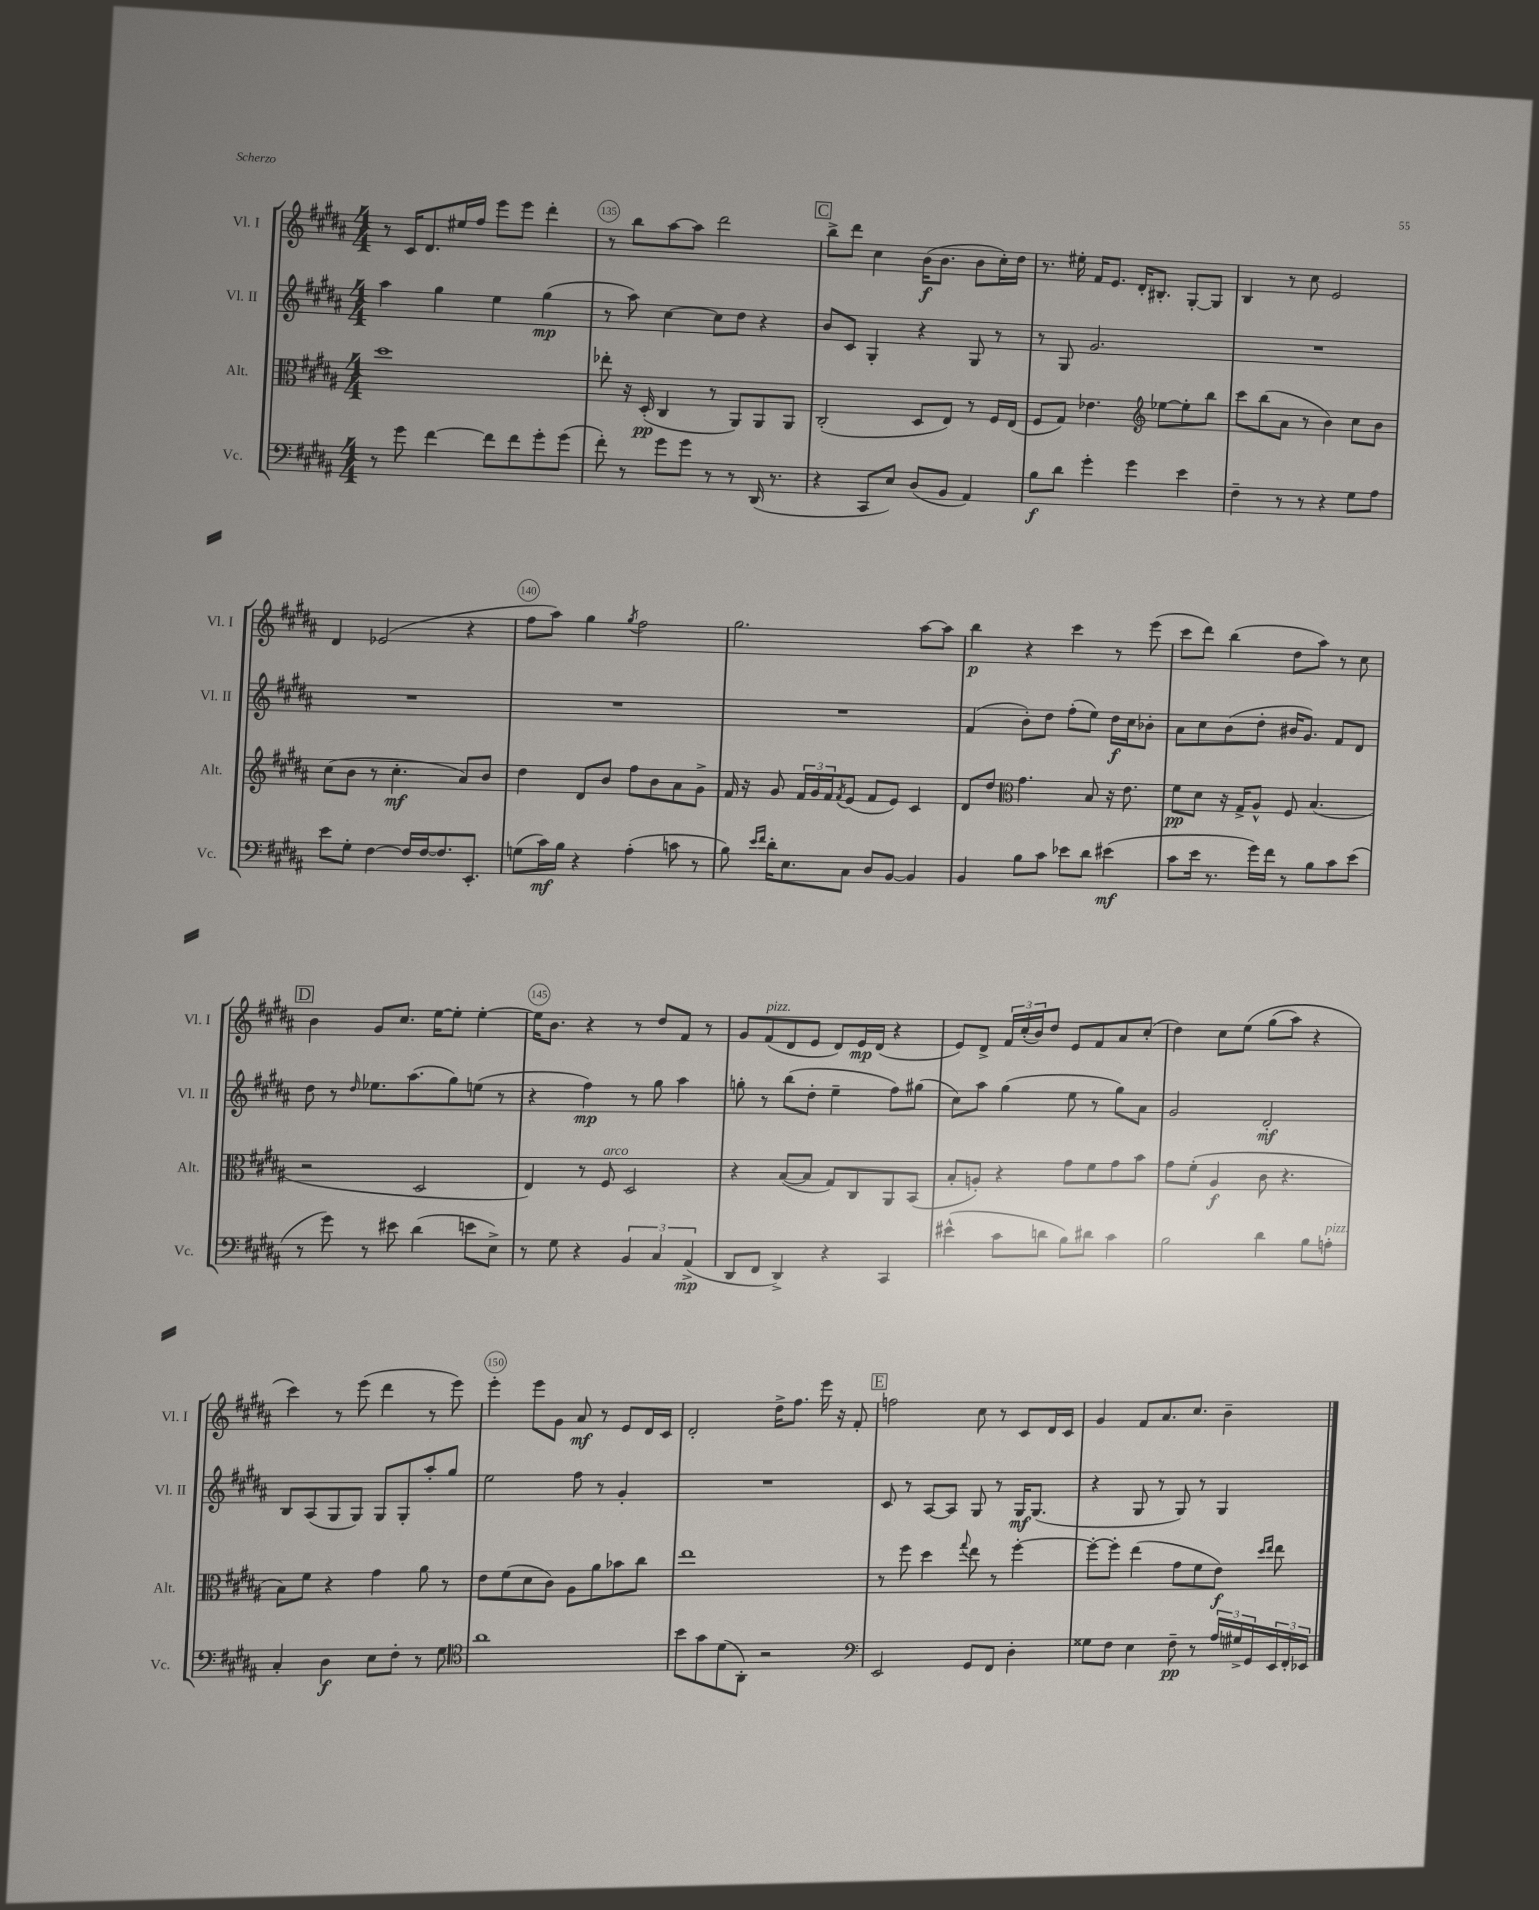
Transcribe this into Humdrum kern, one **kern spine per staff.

**kern	**dynam	**kern	**dynam	**kern	**dynam	**kern	**dynam
*part4	*part4	*part3	*part3	*part2	*part2	*part1	*part1
*staff4	*staff4	*staff3	*staff3	*staff2	*staff2	*staff1	*staff1
*I"Vc.	*	*I"Alt.	*	*I"Vl. II	*	*I"Vl. I	*
*I'Vc.	*	*I'Alt.	*	*I'Vl. II	*	*I'Vl. I	*
*clefF4	*	*clefC3	*	*clefG2	*	*clefG2	*
*k[f#c#g#d#a#]	*	*k[f#c#g#d#a#]	*	*k[f#c#g#d#a#]	*	*k[f#c#g#d#a#]	*
*M4/4	*	*M4/4	*	*M4/4	*	*M4/4	*
=134	=134	=134	=134	=134	=134	=134	=134
8r	.	1dd#	.	4aa#\	.	8r	.
8g#\	.	.	.	.	.	16c#/KL	.
.	.	.	.	.	.	8.d#/	.
[4f#\	.	.	.	4gg#\	.	.	.
.	.	.	.	.	.	16ee#X/L	.
.	.	.	.	.	.	16ff#/JJ	.
8f#\L]	.	.	.	4ee\	.	8eee\L	.
8f#\	.	.	.	.	.	8eee\J	.
8g#'\	.	.	.	(4gg#\	mp	4ddd#'\	.
(8g#\J	.	.	.	.	.	.	.
=135	=135	=135	=135	=135	=135	=135	=135
8f#'\)	.	8ee-X'\	.	8r	.	8r	.
8r	.	16r	.	8aa#\)	.	8bb\L	.
.	.	(16D#'/	pp	.	.	.	.
8g#\L	.	4C#/	.	[4cc#\	.	[8aa#\	.
8g#\J	.	.	.	.	.	8aa#\J]	.
8r	.	8r	.	8cc#\L]	.	2ddd#\	.
8r	.	8AA#/L)	.	8dd#\J	.	.	.
(16DD#/	.	8AA#/	.	4r	.	.	.
8.r	.	.	.	.	.	.	.
.	.	8AA#/J	.	.	.	.	.
!!LO:REH:place=s1:t=C
=136	=136	=136	=136	=136	=136	=136	=136
4r	.	(2C#'/	.	8b/L	.	8bb^\L	.
.	.	.	.	8c#/J	.	8ddd#\J	.
8CC#/L	.	.	.	4G#'/	.	4cc#\	.
8E/J)	.	.	.	.	.	.	.
(8D#/L	.	8D#/L	.	4r	.	(16b\KL	f
.	.	.	.	.	.	8.b\J	.
8BB/J	.	8E/J)	.	.	.	.	.
4AA#/)	.	8r	.	8G#/	.	8b\L	.
.	.	16F#/LL	.	8r	.	16cc#'\L)	.
.	.	(16E/JJ	.	.	.	16dd#\JJ	.
=137	=137	=137	=137	=137	=137	=137	=137
8B\L	f	8F#/L	.	8r	.	8.r	.
8d#\J	.	8G#/J)	.	8G#/	.	.	.
.	.	.	.	.	.	16ee#X'\	.
4g#'\	.	4.e-X\	.	2.g#/	.	16f#/KL	.
.	.	.	.	.	.	8.e/J	.
4g#\	.	.	.	.	.	16d#'/KL	.
.	.	.	.	.	.	8.B#X'/J	.
*	*	*clefG2	*	*	*	*	*
.	.	[8ee-X\L	.	.	.	.	.
4e\	.	8ee-'\]	.	.	.	[8G#'/L	.
.	.	8bb\J	.	.	.	8G#/J]	.
=138	=138	=138	=138	=138	=138	=138	=138
4F#~\	.	8ccc#\L	.	1r	.	4B/	.
.	.	(8bb\	.	.	.	.	.
8r	.	8a#\J	.	.	.	8r	.
8r	.	8r	.	.	.	8cc#\	.
4r	.	4b\)	.	.	.	2e/	.
8G#\L	.	8cc#\L	.	.	.	.	.
8A#\J	.	8b\J	.	.	.	.	.
!!LO:LB:g=z
=139	=139	=139	=139	=139	=139	=139	=139
8e\L	.	(8cc#\L	.	1r	.	4d#/	.
8G#'\J	.	8b\J	.	.	.	.	.
[4F#\	.	8r	.	.	.	(2e-X/	.
.	.	4.cc#'\	mf	.	.	.	.
16F#/LL]	.	.	.	.	.	.	.
[16F#/J	.	.	.	.	.	.	.
8.F#/]	.	.	.	.	.	.	.
.	.	8a#/L)	.	.	.	4r	.
8.EE'/J	.	.	.	.	.	.	.
.	.	8b/J	.	.	.	.	.
=140	=140	=140	=140	=140	=140	=140	=140
(8Gn\L	.	4dd#\	.	1r	.	8ff#\L	.
16c#\L)	mf	.	.	.	.	8aa#\J)	.
16B\JJ	.	.	.	.	.	.	.
4r	.	8d#/L	.	.	.	4gg#\	.
.	.	8b/J	.	.	.	.	.
.	.	.	.	.	.	8qgg#/	.
(4A#'\	.	8ff#\L	.	.	.	2ff#\	.
.	.	8b\	.	.	.	.	.
8cn\	.	8a#\	.	.	.	.	.
8r	.	8g#^\J	.	.	.	.	.
=141	=141	=141	=141	=141	=141	=141	=141
8B\)	.	16f#/	.	1r	.	2.gg#\	.
.	.	16r	.	.	.	.	.
16qqe/LL	.	.	.	.	.	.	.
16qqf#/JJ	.	.	.	.	.	.	.
16d#'\KL	.	8g#/	.	.	.	.	.
8.E\	.	.	.	.	.	.	.
.	.	24f#/LL	.	.	.	.	.
.	.	24g#/	.	.	.	.	.
.	.	24f#/J	.	.	.	.	.
.	.	8qf#/	.	.	.	.	.
8C#\J	.	(8e/J	.	.	.	.	.
8D#/L	.	8f#/L	.	.	.	.	.
[8BB/J	.	8e/J)	.	.	.	.	.
4BB/]	.	4c#/	.	.	.	[8aa#\L	.
.	.	.	.	.	.	8aa#\J]	.
=142	=142	=142	=142	=142	=142	=142	=142
4BB/	.	8d#/L	.	(4f#/	.	4bb\	p
.	.	8dd#/J	.	.	.	.	.
*	*	*clefC3	*	*	*	*	*
8B\L	.	4.g#\	.	8b'\L)	.	4r	.
8c#\J	.	.	.	8dd#\J	.	.	.
8e-X\L	.	.	.	(8ff#'\L	.	4ccc#\	.
8d#\J	.	8B/	.	8ee\J)	.	.	.
(4e#X\	mf	16r	.	16dd#\LL	f	8r	.
.	.	8.e\	.	16cc#\J	.	.	.
.	.	.	.	8b-X'\J	.	(8eee\	.
=143	=143	=143	=143	=143	=143	=143	=143
8c#\L	.	8f#\L	pp	8a#\L	.	8ccc#\L	.
16e\Jk	.	8d#\J	.	8cc#\	.	8ddd#\J)	.
8.r	.	.	.	.	.	.	.
.	.	16r	.	(8b\	.	(4bb\	.
.	.	16G#^/KL	.	.	.	.	.
16g#\LL)	.	8A#^^/J	.	8dd#'\J	.	.	.
16f#\JJ	.	.	.	.	.	.	.
8r	.	8F#/	.	16b#X/KL	.	8dd#\L	.
.	.	.	.	8.g#/J)	.	.	.
8B\L	.	(4.B/	.	.	.	8aa#\J)	.
8c#\	.	.	.	8f#/L	.	8r	.
(8e\J	.	.	.	8d#/J	.	8cc#\	.
!!LO:LB:g=z
!!LO:REH:place=s1:t=D
=144	=144	=144	=144	=144	=144	=144	=144
8r	.	2r	.	8dd#\	.	4b\	.
8g#\)	.	.	.	8r	.	.	.
.	.	.	.	16qqdd#/	.	.	.
8r	.	.	.	8.ee-X\L	.	8g#/L	.
8e#X\	.	.	.	.	.	8.cc#/J	.
.	.	.	.	(8.aa#\	.	.	.
(4d#\	.	2D#/	.	.	.	.	.
.	.	.	.	.	.	[16ee\KL	.
.	.	.	.	8gg#\)	.	8ee'\J]	.
8en\L	.	.	.	(8een\J	.	[4ee'\	.
8E^\J)	.	.	.	8r	.	.	.
=145	=145	=145	=145	=145	=145	=145	=145
8r	.	4E/)	.	4r	.	16ee\KL]	.
.	.	.	.	.	.	8.b\J	.
8G#\	.	.	.	.	.	.	.
4r	.	8r	.	4ff#\)	mp	4r	.
!	!	!LO:TX:a:i:t=arco	!	!	!	!	!
.	.	8F#/	.	.	.	.	.
6BB/	.	2D#/	.	8r	.	8r	.
.	.	.	.	8gg#\	.	8dd#/L	.
6C#/	.	.	.	.	.	.	.
.	.	.	.	4aa#\	.	8f#/J	.
(6AA#^/	mp	.	.	.	.	.	.
.	.	.	.	.	.	8r	.
=146	=146	=146	=146	=146	=146	=146	=146
8DD#/L	.	4r	.	8ggn'\	.	8g#/L	.
!	!	!	!	!	!	!LO:TX:a:i:t=pizz.	!
8FF#/J	.	.	.	8r	.	(8f#/	.
4DD#^/)	.	([8B/L	.	(8bb\L	.	8d#/	.
.	.	8B/J]	.	8dd#'\J	.	8e/J	.
4r	.	8G#/L)	.	4ee~\	.	8d#/L)	.
.	.	8C#/	.	.	.	16e/L	mp
.	.	.	.	.	.	(16d#/JJ	.
4CC#/	.	8AA#/	.	8ff#\L)	.	4r	.
.	.	(8BB/J	.	(8gg#X\J	.	.	.
=147	=147	=147	=147	=147	=147	=147	=147
(4e#X^^\	.	8B'/L	.	8cc#\L)	.	8e/L)	.
.	.	8An'/J)	.	8aa#\J	.	8d#^/J	.
8c#\L	.	4r	.	(4gg#\	.	24f#/LL	.
.	.	.	.	.	.	(24cc#'/	.
.	.	.	.	.	.	24b/J)	.
8dn\J	.	.	.	.	.	8dd#/J	.
8B\L)	.	8g#\L	.	8ee\	.	8e/L	.
8d#X\J	.	8f#\	.	8r	.	8f#/	.
4c#\	.	8g#\	.	8gg#\L)	.	8a#/	.
.	.	8b\J	.	8a#\J	.	(8cc#'/J	.
=148	=148	=148	=148	=148	=148	=148	=148
2B\	.	8g#\L	.	2g#/	.	4dd#\)	.
.	.	(8f#'\J	.	.	.	.	.
.	.	4A#/	f	.	.	8cc#\L	.
.	.	.	.	.	.	(8ee\J	.
4d#\	.	8c#\	.	2d#'/	mf	(8gg#\L	.
.	.	4.r	.	.	.	8aa#\J)	.
8B\L	.	.	.	.	.	4r	.
!LO:TX:a:i:t=pizz.	!	!	!	!	!	!	!
8An'\J	.	.	.	.	.	.	.
!!LO:LB:g=z
=149	=149	=149	=149	=149	=149	=149	=149
4C#'/	.	8B\L)	.	8B/L	.	4ccc#\)	.
.	.	8f#\J	.	(8A#/	.	.	.
4D#\	f	4r	.	8G#/	.	8r	.
.	.	.	.	8G#/J)	.	(8eee\	.
8E\L	.	4g#\	.	8G#/L	.	4ddd#\	.
8F#'\J	.	.	.	8G#'/	.	.	.
8r	.	8a#\	.	8aa#'/	.	8r	.
8G#\	.	8r	.	8gg#/J	.	8eee\)	.
=150	=150	=150	=150	=150	=150	=150	=150
*clefC4	*	*	*	*	*	*	*
1a#	.	8e\L	.	2ee\	.	4eee'\	.
.	.	(8f#\	.	.	.	.	.
.	.	8d#\	.	.	.	8eee\L	.
.	.	8c#\J)	.	.	.	8g#\J	.
.	.	8A#\L	.	8ff#\	.	8a#/	mf
.	.	8a#\	.	8r	.	8r	.
.	.	8b-X\	.	4g#'/	.	8e/L	.
.	.	8cc#\J	.	.	.	16d#/L	.
.	.	.	.	.	.	16c#/JJ	.
=151	=151	=151	=151	=151	=151	=151	=151
8b\L	.	1ee	.	1r	.	2d#'/	.
8g#\	.	.	.	.	.	.	.
(8d#\	.	.	.	.	.	.	.
8AA#'\J)	.	.	.	.	.	.	.
2r	.	.	.	.	.	16dd#^\KL	.
.	.	.	.	.	.	8.ff#\J	.
.	.	.	.	.	.	16eee\	.
.	.	.	.	.	.	16r	.
.	.	.	.	.	.	8f#'/	.
!!LO:REH:place=s1:t=E
=152	=152	=152	=152	=152	=152	=152	=152
*clefF4	*	*	*	*	*	*	*
2EE/	.	8r	.	8c#/	.	2ffn\	.
.	.	8ff#\	.	8r	.	.	.
.	.	4dd#\	.	[8A#/L	.	.	.
.	.	.	.	8A#/J]	.	.	.
.	.	8qqgg#/	.	.	.	.	.
8GG#/L	.	8ee\	.	8G#/	.	8cc#\	.
8FF#/J	.	8r	.	8r	.	8r	.
4D#'\	.	[4ff#'\	.	16G#/KL	mf	8c#/L	.
.	.	.	.	(8.G#/J	.	.	.
.	.	.	.	.	.	16d#/L	.
.	.	.	.	.	.	16c#/JJ	.
=153	=153	=153	=153	=153	=153	=153	=153
8G##X\L	.	8ff#'\L_	.	4r	.	4g#/	.
8F#\J	.	8ff#'\J]	.	.	.	.	.
4E\	.	(4ee\	.	8G#/	.	8f#/L	.
.	.	.	.	8r	.	8.a#/	.
8F#~\	pp	8g#\L	.	8G#/)	.	.	.
.	.	.	.	.	.	8.cc#/J	.
8r	.	8f#\	.	8r	.	.	.
24A#/LL	.	8e\J)	f	4G#/	.	4b~\	.
24G#X^/	.	.	.	.	.	.	.
24GG#/	.	.	.	.	.	.	.
.	.	16qqdd#/LL	.	.	.	.	.
.	.	16qqee/JJ	.	.	.	.	.
24EE/	.	8ee\	.	.	.	.	.
24FF#'/	.	.	.	.	.	.	.
24EE-X/JJ	.	.	.	.	.	.	.
==	==	==	==	==	==	==	==
*-	*-	*-	*-	*-	*-	*-	*-
